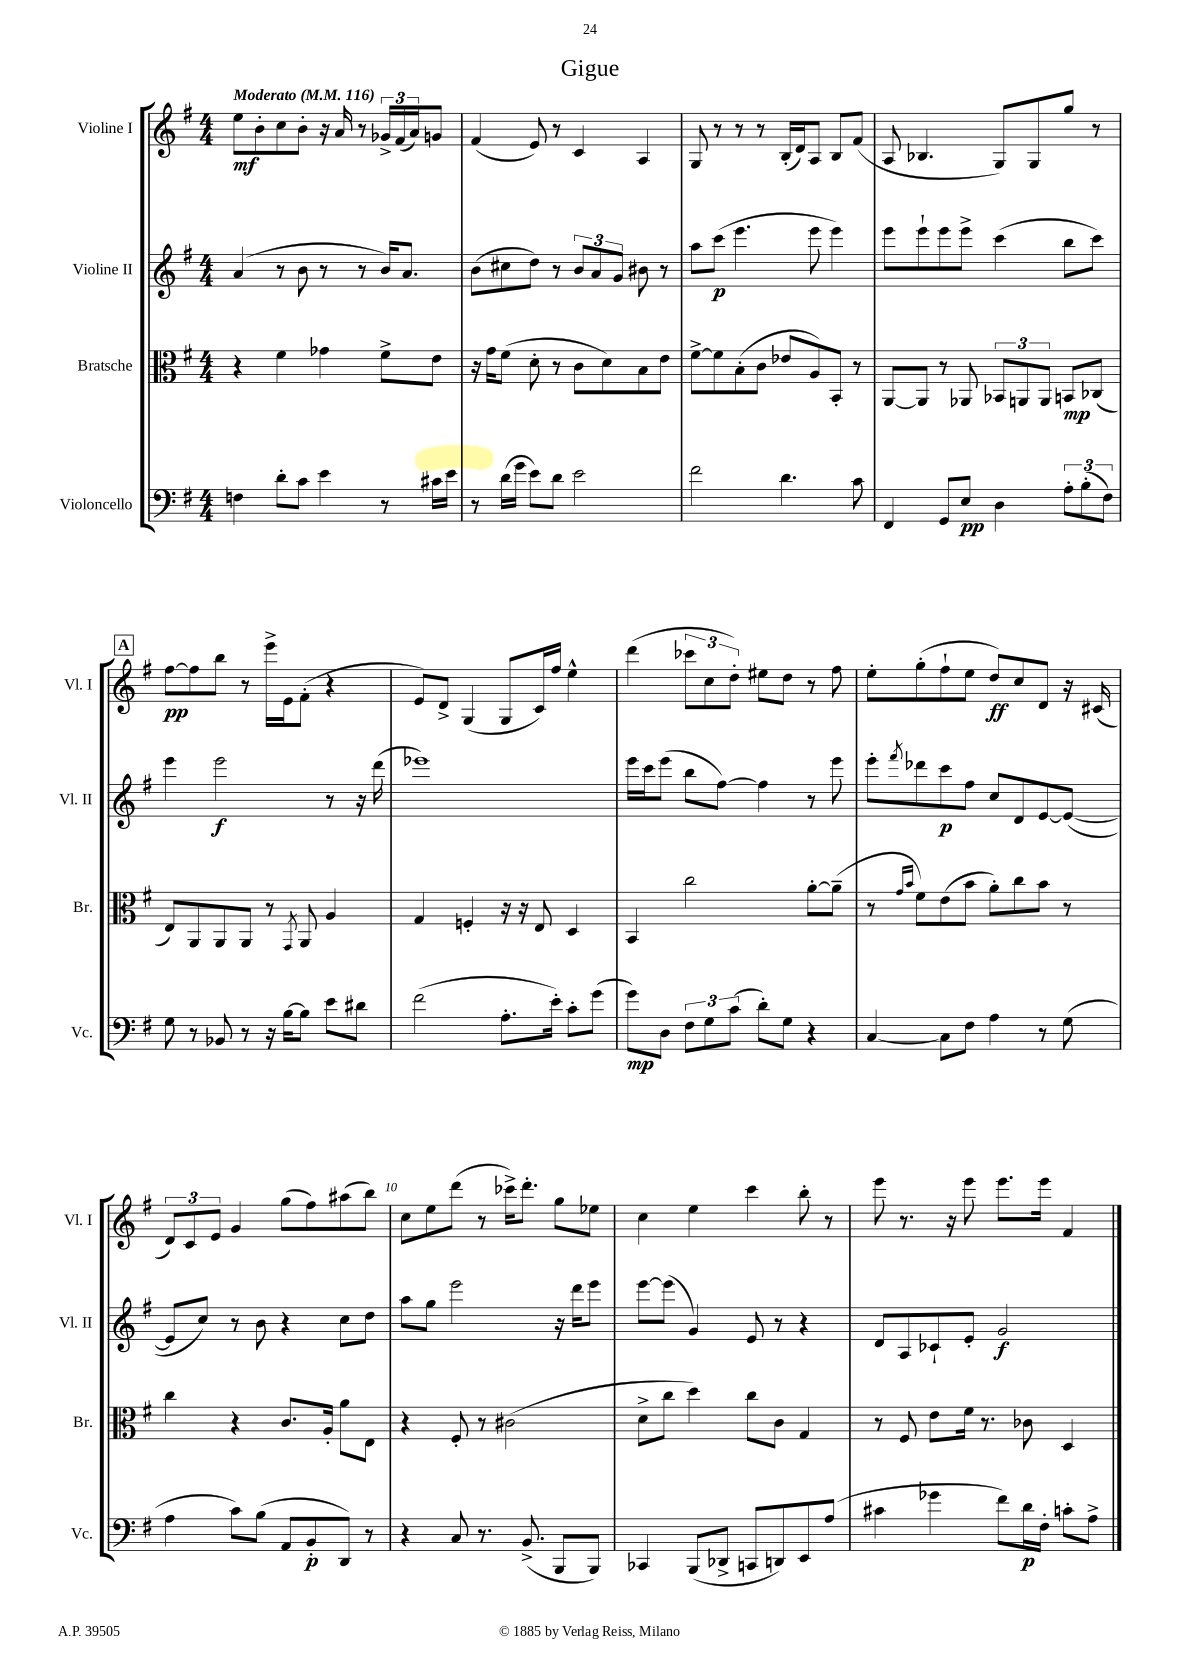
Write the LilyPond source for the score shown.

\header { title = "Gigue" }
<<
\new StaffGroup <<
\new Staff = "s0" \with { instrumentName = "Violine I" shortInstrumentName = "Vl. I" } {
    \clef treble \key g \major \numericTimeSignature \time 4/4 \tempo "Moderato" 4 = 116
    e''8\mf b'8-. c''8 b'8-. r16 a'16 r8 \tuplet 3/2 { ges'16-> fis'16( a'16) } g'8 |
    fis'4( e'8) r8 c'4 a4 |
    g8 r8 r8 r8 b16-.( d'16) a8 b8 fis'8( |
    a8 bes4. g8) g8 g''8 r8 |
    \mark \markup { \box "A" } fis''8~\pp fis''8 b''8 r8 e'''16-> e'16 fis'8-.( r4 |
    e'8) d'8-> g4( g8 c'16) fis''16 e''4-^ |
    d'''4( \tuplet 3/2 { ces'''8 c''8 d''8-.) } eis''8 d''8 r8 fis''8 |
    e''8-. g''8-.( fis''8-! e''8 d''8\ff) c''8 d'8 r16 cis'16( |
    \tuplet 3/2 { d'8) c'8 e'8 } g'4 g''8( fis''8) ais''8( b''8) |
    c''8 e''8 d'''8( r8 ces'''16->) d'''8.-. g''8 ees''8 |
    c''4 e''4 c'''4 b''8-. r8 |
    e'''8 r8. r16 e'''8 e'''8. e'''16 fis'4 \bar "|." |
}
\new Staff = "s1" \with { instrumentName = "Violine II" shortInstrumentName = "Vl. II" } {
    \clef treble \key g \major \numericTimeSignature \time 4/4
    a'4( r8 b'8 r8 r8 b'16) a'8. |
    b'8( cis''8 d''8) r8 \tuplet 3/2 { b'8 a'8 g'8 } bis'8 r8 |
    a''8 c'''8\p( e'''4. e'''8 e'''4) |
    e'''8 e'''8-! e'''8 e'''8-> c'''4( b''8 c'''8) |
    \mark \markup { \box "A" } e'''4 e'''2\f r8 r16 d'''16( |
    ees'''1) |
    e'''16 c'''16 e'''8( b''8 fis''8~) fis''4 r8 e'''8 |
    e'''8-. \acciaccatura { fis'''8 } des'''8 c'''8\p fis''8 c''8 d'8 e'8~ e'8~( |
    e'8 c''8) r8 b'8 r4 c''8 d''8 |
    a''8 g''8 e'''2 r16 d'''16 e'''8 |
    e'''8~ e'''8( g'4) e'8 r8 r4 |
    d'8 a8 ces'8-! e'8-. g'2\f \bar "|." |
}
\new Staff = "s2" \with { instrumentName = "Bratsche" shortInstrumentName = "Br." } {
    \clef alto \key g \major \numericTimeSignature \time 4/4
    r4 fis'4 ges'4 fis'8-> e'8 |
    r16 g'16 fis'8( d'8-. r8 c'8 d'8) b8 e'8 |
    fis'8~-> fis'8 b8-.( c'8 ees'8 a8) b,8-. r8 |
    a,8~ a,8 r8 aes,8 \tuplet 3/2 { bes,8 a,8 a,8 } b,8\mp ces8( |
    \mark \markup { \box "A" } e8) a,8 a,8 a,8 r8 \acciaccatura { g,8 } a,8 a4 |
    g4 f4-. r16 r16 e8 d4 |
    b,4 c''2 a'8~-. a'8--( |
    r8 \grace { g'16 b'16 } fis'8) e'8( b'8 a'8-.) c''8 b'8 r8 |
    c''4 r4 c'8. a16-. a'8 e8 |
    r4 fis8-. r8 cis'2( |
    d'8-> c''8 d''4) c''8 c'8 g4 |
    r8 fis8 e'8 fis'16 r8. ces'8 d4 \bar "|." |
}
\new Staff = "s3" \with { instrumentName = "Violoncello" shortInstrumentName = "Vc." } {
    \clef bass \key g \major \numericTimeSignature \time 4/4
    f4 d'8-. c'8 e'4 r8 cis'16 e'16 |
    r8 d'16( g'16 e'8) d'8 e'2 |
    fis'2 d'4. c'8 |
    fis,4 g,8 e8\pp d4 \tuplet 3/2 { a8-. b8-.( fis8) } |
    \mark \markup { \box "A" } g8 r8 bes,8 r8 r16 b16~ b8 e'8 dis'8 |
    fis'2( a8.-. e'16-.) c'8-. g'8( |
    g'8\mp) d8 \tuplet 3/2 { fis8 g8 c'8( } d'8-.) g8 r4 |
    c4~ c8 fis8 a4 r8 g8( |
    a4 c'8) b8( a,8 b,8-.\p d,8) r8 |
    r4 c8 r8. b,8.->( b,,8 b,,8) |
    ces,4 b,,8( des,8-> c,8 d,8) e,8 a8( |
    cis'4 ges'4 fis'8) d'16\p fis16-. c'8-. a8-> \bar "|." |
}
>>
>>
\layout { \context { \Score \override BarNumber.break-visibility = ##(#f #t #t) barNumberVisibility = #(every-nth-bar-number-visible 5) } }
